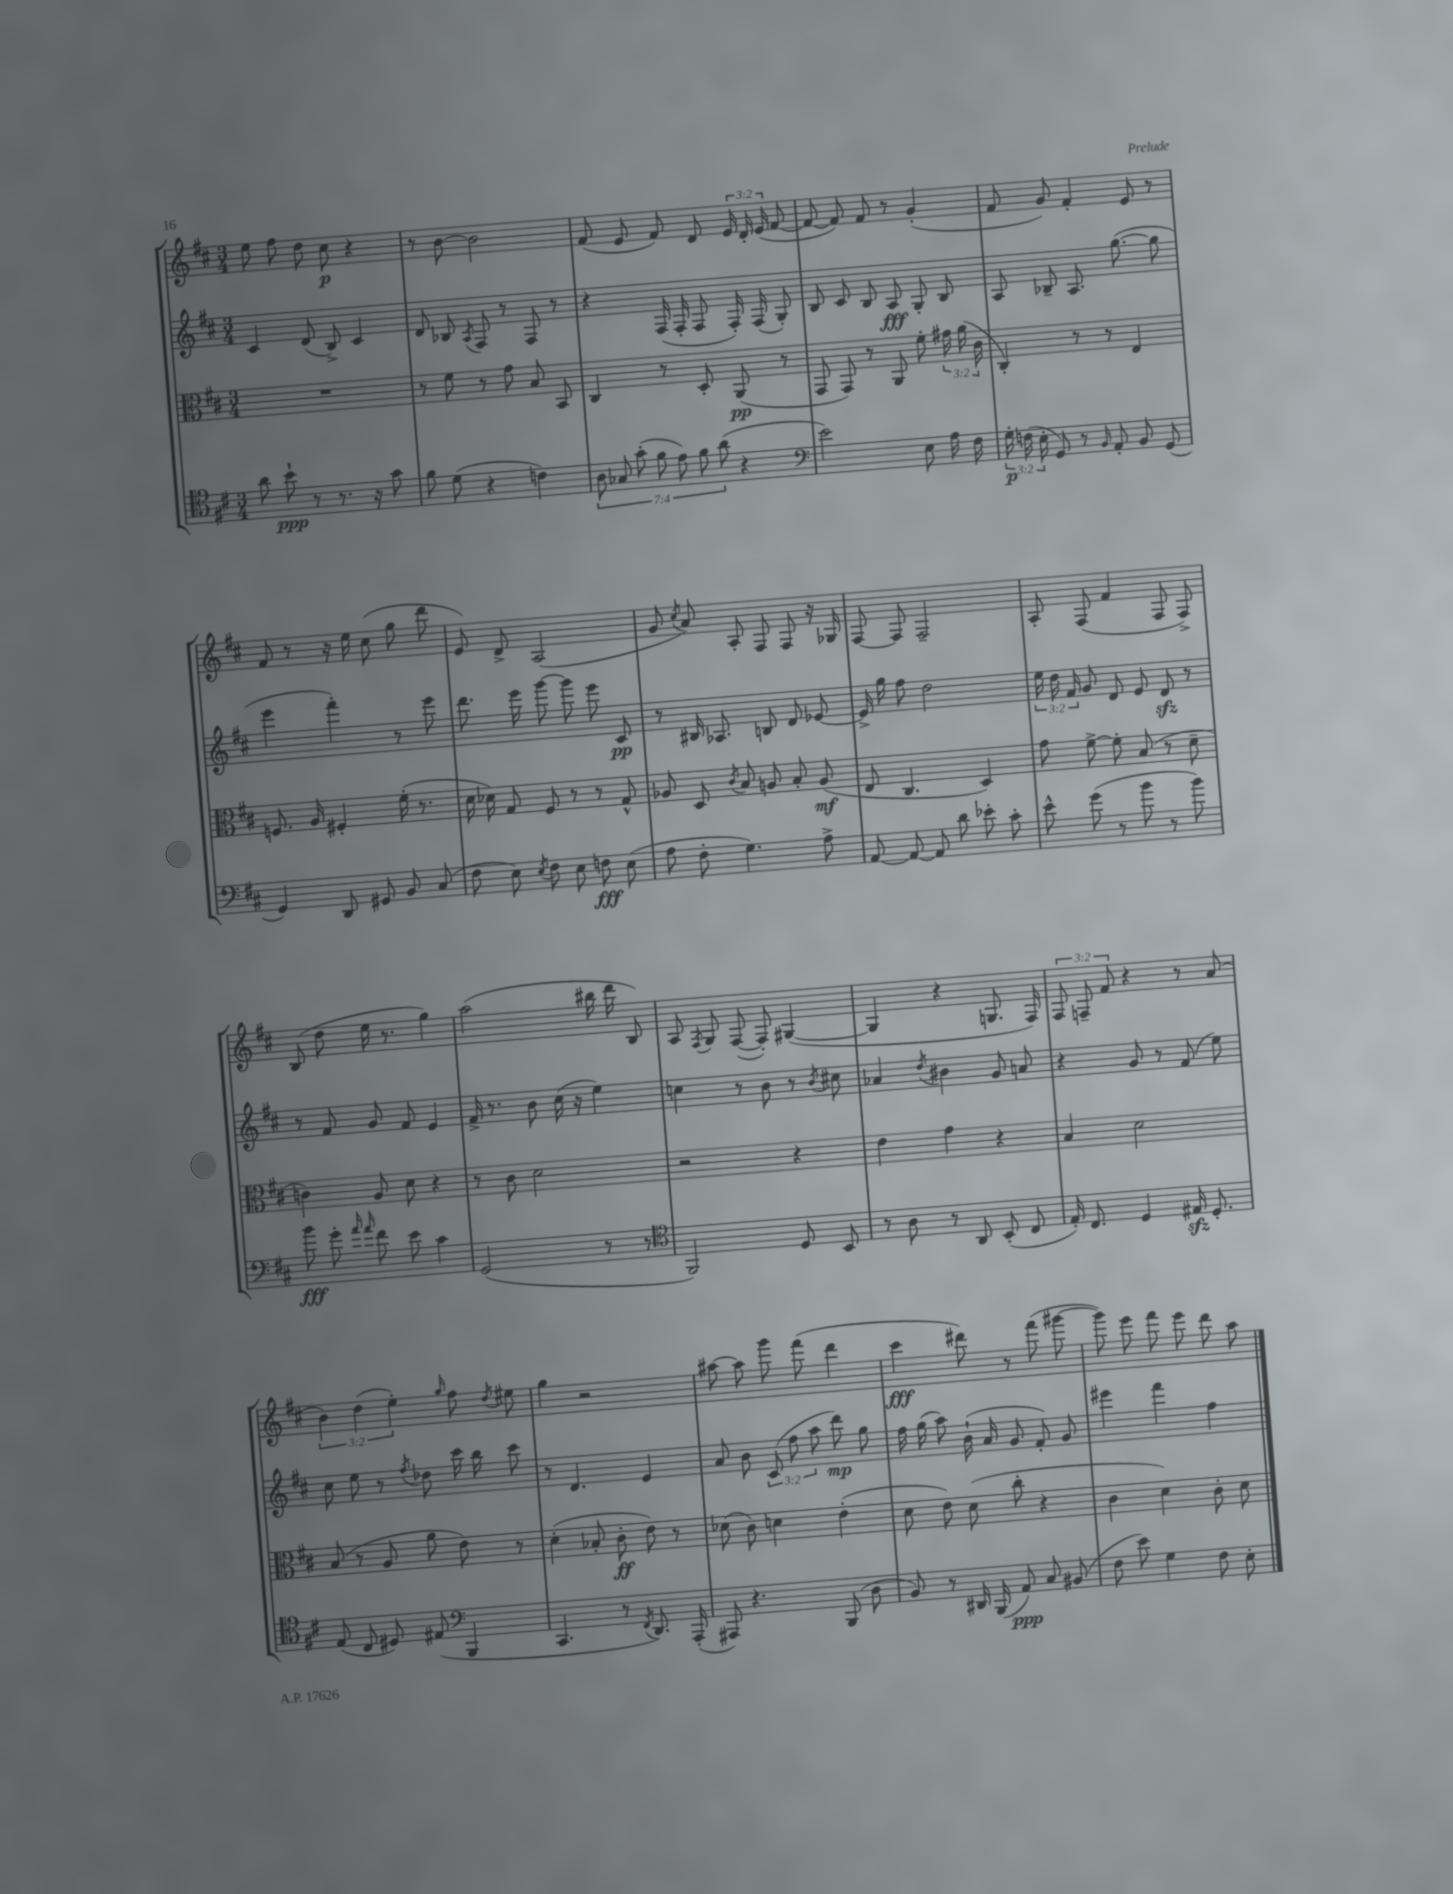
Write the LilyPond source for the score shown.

<<
\new StaffGroup <<
\new Staff = "s0" {
    \clef treble \key d \major \numericTimeSignature \time 3/4 \override Staff.TupletNumber.text = #tuplet-number::calc-fraction-text
    \autoBeamOff e''8 fis''8 d''8 cis''8\p r4 |
    r8 b'8~ b'2 |
    fis'8( e'8 fis'8) d'8 \tuplet 3/2 { e'16 d'16-. e'16( } fis'8~ |
    fis'8~ fis'8) fis'8 r8 g'4-.( |
    fis'8 g'8) fis'4-. e'8 r8 |
    fis'8 r8 r16 e''16 cis''8( g''8 d'''8 |
    e'8) d'8-> a2( |
    g'8 \acciaccatura { cis''8 } a'8) a8-. fis8 fis8 r16 ges16 |
    fis8~ fis8 fis2-- |
    a8-. fis8( fis'4 fis8 fis8->) |
    b8( d''8 e''16 r8. g''4) |
    a''2( bis''16 d'''16 b8) |
    a8 \acciaccatura { fis8 } g8 fis8~( fis8-.) gis4~( |
    gis4 r4 g8. fis16) |
    \tuplet 3/2 { fis8 f8-- fis'8 } r4 r8 a'8( |
    \tuplet 3/2 { b'4) d''4( e''4-.) } \grace { g''16 } fis''8 \acciaccatura { d''8 } eis''8 |
    g''4 r2 |
    ais''8~ ais''8 g'''8 fis'''8( d'''4 |
    cis'''4\fff dis'''8) r8 fis'''8( gis'''8~ |
    gis'''8) e'''8 fis'''8 e'''8 d'''8 a''8 \bar "|." |
}
\new Staff = "s1" {
    \clef treble \key d \major \numericTimeSignature \time 3/4 \override Staff.TupletNumber.text = #tuplet-number::calc-fraction-text
    \autoBeamOff cis'4 d'8( b8->) cis'4 |
    d'8 bes8 \acciaccatura { a8 } fis8 r8 fis8 r8 |
    r4 fis16( fis16-. fis8 fis16-.) fis16( g8-.) |
    b8 cis'8 b8 a8\fff g8-. b8 |
    a8 bes8-- a8. g''8.~( g''8 |
    e'''4 fis'''4-.) r8 e'''8 |
    d'''8. e'''16 g'''8~ g'''8 e'''8 cis'8\pp |
    r8 bis16 aes8. b8 d'8 ees'8~ |
    ees'16-> g''16 fis''8 d''2 |
    \tuplet 3/2 { e''16 d''16 fis'16 } g'8 d'8 e'8 d'8\sfz r8 |
    r8 fis'8 g'8 fis'8 e'4 |
    fis'16-> r8. b'8 cis''16( r16 e''4) |
    c''4 r8 b'8 r8 \acciaccatura { b'8 } cis''8 |
    aes'4 \acciaccatura { d''8 } bis'4 g'8 a'8 |
    r4 g'8 r8 fis'8( e''8) |
    cis''8 e''8 r8 \acciaccatura { fis''8 } des''8 cis'''16 b''16 cis'''8 |
    r8 d'4. e'4 |
    a'8 b'8 \tuplet 3/2 { cis'8( fis''8 a''8 } d'''8\mp) g''8 |
    fis''16 g''16( a''8) b'16-!( a'16 g'8 fis'8-.) g'8 |
    eis'''4 fis'''4 fis''4 \bar "|." |
}
\new Staff = "s2" {
    \clef alto \key d \major \numericTimeSignature \time 3/4 \override Staff.TupletNumber.text = #tuplet-number::calc-fraction-text
    \autoBeamOff R2. |
    r8 fis'8 r8 g'8 b8 b,8 |
    cis4 r8 d8-. a,8\pp( r8 |
    g,8 g,8) r8 a,8 fis'8-. \tuplet 3/2 { gis'16 a'16( cis'16 } |
    cis4-.) r8 r8 e4 |
    f8. a16 fis4-. fis'16-.( r8. |
    d'16 des'16) g8 fis8 r8 r8 g8-^ |
    aes8 d8 \acciaccatura { cis'8 } b8 a8 b8-. a8\mf( |
    e8 cis4. d4) |
    g'8 fis'8~-> fis'8-. b8( r8 d'8-- |
    c'4) a8 d'8 r4 |
    r8 cis'8 d'2 |
    r2 r4 |
    e'4 g'4 r4 |
    b4 d'2 |
    b8( r8 a8 a'8 e'8) r8 |
    d'4-.( bes8-. cis'8-.\ff e'8) r8 |
    des'8( cis'8) d'4 e'4-.( |
    d'8 e'8) d'8( cis''8-. r4 |
    cis'4 d'4) cis'8-. d'8 \bar "|." |
}
\new Staff = "s3" {
    \clef tenor \key d \major \numericTimeSignature \time 3/4 \override Staff.TupletNumber.text = #tuplet-number::calc-fraction-text
    \autoBeamOff a'8 b'8-!\ppp r8 r8. r16 g'8 |
    fis'8 d'8( r4 c'4) |
    \tuplet 7/4 { a8 ges8 g'8-.( fis'8 e'8) fis'8 a'8( } r4 |
    \clef bass e'2) e8 a16 fis16 |
    \tuplet 3/2 { g16-.\p f16( e16-. } g,8) r8 \grace { b,16 } a,8-. b,8 g,8( |
    g,4) d,8 gis,8 b,8 cis8( |
    fis8 e8) \acciaccatura { e8 } fis8 e8 f8\fff e8( |
    a8 fis8-. g4.) a8-> |
    a,8~ a,8~ a,8 d'8 ees'8-. cis'8-. |
    e'8-^ g'8( r8 b'8 r8 b'8) |
    b'8\fff g'8-. \grace { a'16 a'16 } fis'8 e'8 cis'4 |
    g,2( r8 r8 |
    \clef tenor fis,2) d8 b,8 |
    r8 a8 r8 a,8 b,8-.( cis8 |
    e16-.) cis8. d4 eis16\sfz d8.-. |
    e8( cis8 dis8) eis8( \clef bass b,,4 |
    cis,4. r8 \acciaccatura { fis,8 } d,8.) a,,16-.( |
    ais,,8) r4. b,,8( d8 |
    b,8) r8 dis,16 b,,16( a,8\ppp) cis8 bis,8( |
    fis8 e'8) g4 fis8 e8-. \bar "|." |
}
>>
>>
\layout { \context { \Score \remove "Bar_number_engraver" } }
